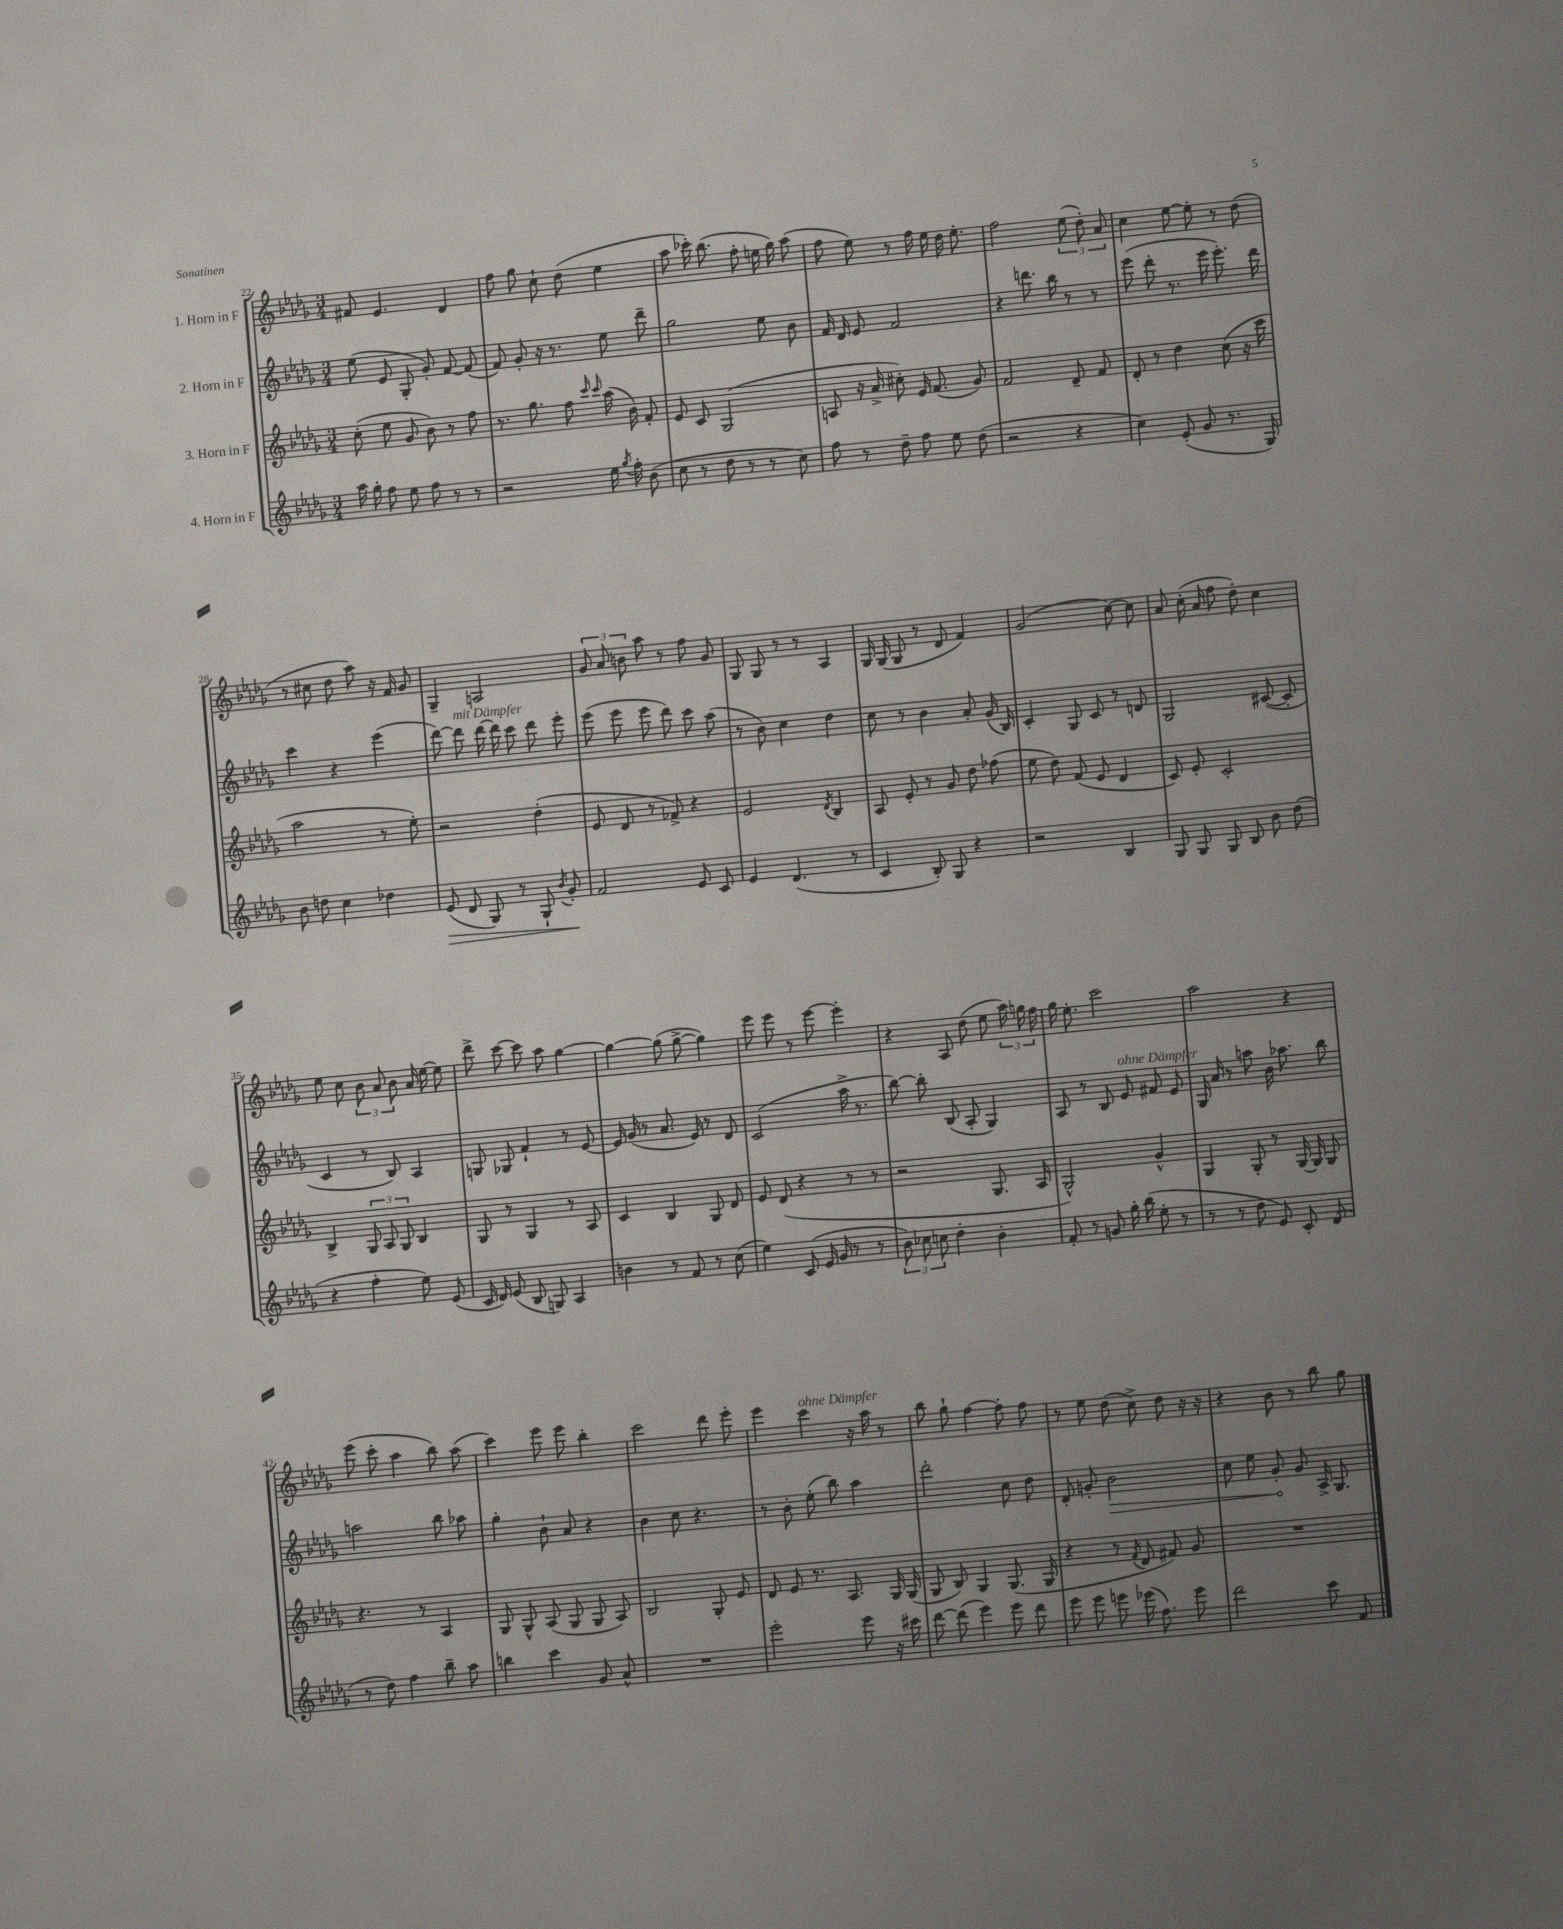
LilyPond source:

<<
\new StaffGroup <<
\new Staff = "s0" \with { instrumentName = "1. Horn in F" } {
    \clef treble \key des \major \numericTimeSignature \time 3/4
    \autoBeamOff fis'8 ees'4. des'4 |
    f''8 ges''8 c''8-! des''8( ees''4 |
    aes''8 ces'''16-.) bes''8.( f''8-. e''16 ges''16) aes''8( |
    f''8 ees''8) r8 f''16 ees''16 des''16 ees''8.-. |
    f''2 \tuplet 3/2 { ees''8( des''8-.) aes'8 } |
    c''4 ees''8~ ees''8-. r8 des''8( |
    r8 cis''8 des''8 aes''8) r16 f'16 ges'8 |
    ges4-- a2 |
    \tuplet 3/2 { ges'8 aes'8 b'8 } aes''8 r8 f''8 ges'8 |
    ges8 ges8 r8 r8 aes4 |
    ges16 ges16( ges8 r8 des'8 f'4) |
    ges'2( c''8~) c''8 |
    aes'8 c''16-.( aes'16 f''8 des''8-.) c''4 |
    ees''8 c''8 \tuplet 3/2 { bes'8 aes'8 bes'8 } aes'16 ees''16~ ees''8 |
    des'''8-> c'''8~ c'''8 aes''8 ges''4~ |
    ges''4~ ges''8( ges''8~-> ges''4) |
    ees'''8 ees'''8 r8 ees'''8~ ees'''4-. |
    r4 aes8 des''8( ees''8 \tuplet 3/2 { aes''16) g''16 f''16 } |
    ges''16 ees''8.-. c'''2 |
    aes''2 r4 |
    ees'''8( c'''8-. aes''4 bes''8) aes''8( |
    c'''4) ees'''8 ees'''8 bes''4-. |
    c'''2 des'''8 ees'''8-. |
    ees'''4 c'''4^\markup { \italic "ohne Dämpfer" } r16 aes''16 r8 |
    bes''8 ges''8-! f''4~ f''8-. f''8 |
    r8 ees''8 des''8( c''8->) des''8 r16 r16 |
    r4 bes'8 r8 bes''8 ges''8 \bar "|." |
}
\new Staff = "s1" \with { instrumentName = "2. Horn in F" } {
    \clef treble \key des \major \numericTimeSignature \time 3/4
    \autoBeamOff ees''8( ees'8 ges8-. ges'8-.) f'8~ f'8( |
    f'8) ges'8-. r16 r8. ees''8 des'''8-- |
    ges''2 ees''8 bes'8 |
    f'16 des'16 ees'8 f'2 |
    r4 d'''8. bes''16 r8 r8 |
    ees'''8( des'''8-. r8. ees'''16 ees'''8.-.) des'''16 |
    c'''4 r4 ees'''4( |
    des'''8~) des'''8^\markup { \italic "mit Dämpfer" } des'''16~ des'''16 c'''8 des'''8 ees'''8-. |
    ees'''8( ees'''8 ees'''8 des'''8) c'''8 aes''8( |
    r8 bes'8) c''4 des''4 |
    c''8 r8 bes'4 aes'8-. ges'16( bes16) |
    c'4-. ges8 c'8 r8 d'8 |
    ges2 cis'8~( cis'8-. |
    c'4 r8 bes8) aes4 |
    g8 ges8 f'4-! r8 ees'8~ |
    ees'16 ges'16( r8 aes'8. ees'16) r8 des'8 |
    c'2( aes''16-> r8. |
    bes''8~) bes''8-. bes8( aes8-. ges4) |
    aes8 r8 bes8 ees'8^\markup { \italic "ohne Dämpfer" } fis'8 ees'8 |
    ges16 aes'16 r8 a''8 bes'16 aes''8. bes''8 |
    a''2 bes''8 aes''8 |
    ges''4-. bes'8-! aes'8 r4 |
    bes'4 c''8 r4. |
    r8 bes'8-. ees''8-.( bes''8) aes''4 |
    des'''2-. c''8 des''8 |
    des'8-. g'8-. \once \override Hairpin.circled-tip = ##t bes'2\> |
    c''8 ees''8 ges'8-.\! ges'8 aes16-> ges8. \bar "|." |
}
\new Staff = "s2" \with { instrumentName = "3. Horn in F" } {
    \clef treble \key des \major \numericTimeSignature \time 3/4
    \autoBeamOff c''8-.( ees''8 ges'8 bes'8) r8 f''8 |
    r8. ges''8. f''8 \grace { c'''16 c'''16 } aes''16( bes'16) f'8-. |
    ees'8 c'8 ges2( |
    a8 r16 aes'16-> cis''8-.) ees'16 f'8.( ges'8) |
    f'2 des'8-- f'8 |
    des'8-. r8 des''4 c''8( r16 c'''16 |
    aes''2 r8 ees''8-.) |
    r2 des''4-.( |
    ees'8 des'8 r8 fes'8->) r4 |
    ees'2 \acciaccatura { des'8 } bes4 |
    aes8 ees'8-. r8 ges'8 des''8 fes''8( |
    ees''8 des''8) f'8( ees'8 des'4 |
    c'8) ees'8-. c'2-. |
    bes4-> \tuplet 3/2 { ges8 aes8 ges8 } bes4 |
    ges8 r8 ges4 r8 aes8 |
    c'4 bes4 ges8 des'8 |
    ees'8 des'8( r4 r8 r8 |
    r2 ges8. aes16 |
    ges2-^) ges'4-^ |
    ges4 ges8-. r8 ges16~ ges16 ges8 |
    r4. r8 aes4 |
    ges8 ges8-^ aes8( ges8 ges8 aes8) |
    bes2 ges8-. ees'8 |
    des'8 ees'8 r8. aes8. ges16 ges16( |
    ges8 bes8) ges4 ges8.( ges16 |
    r4 r8 \acciaccatura { f'8 } des'8 fis'8) ges'8 |
    R2. \bar "|." |
}
\new Staff = "s3" \with { instrumentName = "4. Horn in F" } {
    \clef treble \key des \major \numericTimeSignature \time 3/4
    \autoBeamOff aes''16 ges''16-. f''8 ees''8 f''8 r8 r8 |
    r2 ees''16 \acciaccatura { ges''8 } f''16-. bes'8( |
    c''8 r8 des''8 r8 r8 c''8) |
    f''8 r8 des''8-- f''8 ees''8 des''8( |
    r2 r4 |
    c''4) ees'8-.( ges'8 r8. ges16) |
    bes'8 d''8 c''4 des''4 |
    ees'8\>( des'8 ges8) r8 ges8-! \acciaccatura { bes'8 } ges'8-.\! |
    f'2 ees'8 c'8 |
    ees'4 des'4.( r8 |
    c'4 bes8-.) ges8 r4 |
    r2 bes4 |
    ges8 ges8 ges8 bes8 bes'8 des''8( |
    r4 f''4-. ees''8) ees'8( |
    c'16 des'16) ees'8( bes8 g8) aes4 |
    b'4 r8 f'8 r8 c''8( |
    ees''4) c'8( ees'16 ges'16 r8 r8 |
    \tuplet 3/2 { bes'8) ces''8 c''8 } des''4-. bes'4-. |
    f'8-. r8 g'8 ges''16-. bes''16( ees''8-. r8 |
    r8 r8 des''8 ees'8) c'8-. des'8( |
    r8 des''8) f''4 bes''8-- aes''8 |
    b''4 c'''4 ges'8 aes'8-^ |
    R2. |
    ees'''2-. ees'''8 r16 cis'''16 |
    des'''8~ des'''8( ees'''4) ees'''8 des'''8 |
    ees'''8 ees'''8 e'''8 ees'''16( f''8.) ees'''8 |
    des'''2 c'''8 f'8 \bar "|." |
}
>>
>>
\layout { \context { \Score currentBarNumber = #22 } }
